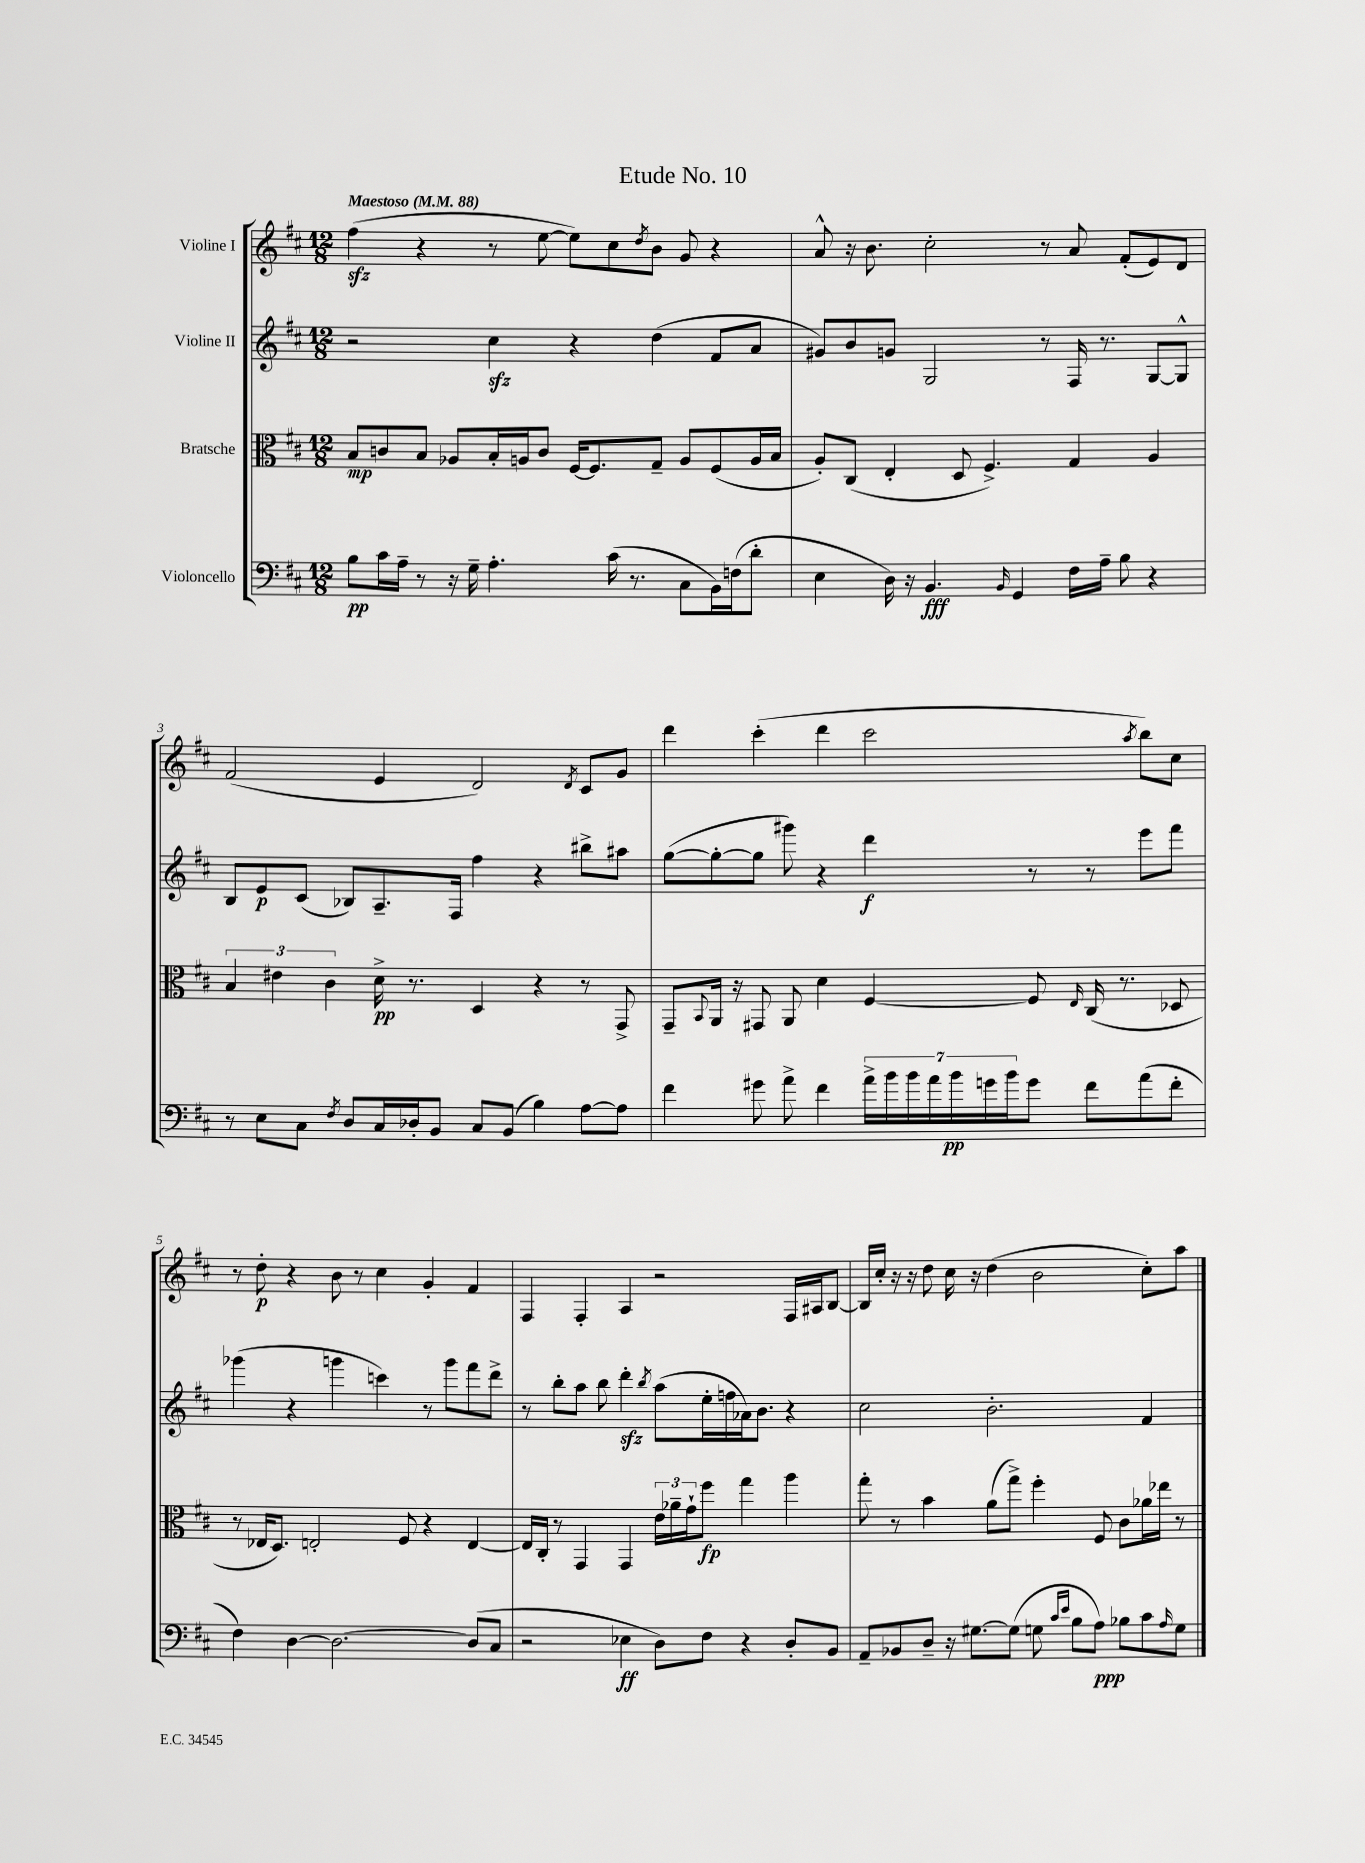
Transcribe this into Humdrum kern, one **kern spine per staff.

**kern	**dynam	**kern	**dynam	**kern	**dynam	**kern	**dynam
*part4	*part4	*part3	*part3	*part2	*part2	*part1	*part1
*staff4	*staff4	*staff3	*staff3	*staff2	*staff2	*staff1	*staff1
*I"Violoncello	*	*I"Bratsche	*	*I"Violine II	*	*I"Violine I	*
*clefF4	*	*clefC3	*	*clefG2	*	*clefG2	*
*k[f#c#]	*	*k[f#c#]	*	*k[f#c#]	*	*k[f#c#]	*
*M12/8	*	*M12/8	*	*M12/8	*	*M12/8	*
*MM88	*	*MM88	*	*MM88	*	*MM88	*
=1	=1	=1	=1	=1	=1	=1	=1
!	!	!	!	!	!	!LO:TX:a:B:t=Maestoso	!
8B\L	pp	8B/L	mp	2r	.	(4ff#zz\	.
16c#\L	.	8cn/	.	.	.	.	.
16A~\JJ	.	.	.	.	.	.	.
8r	.	8B/J	.	.	.	4r	.
16r	.	8A-X/L	.	.	.	.	.
16G~\	.	.	.	.	.	.	.
4.A'\	.	16B'/L	.	4cc#zz\	.	8r	.
.	.	16An/J	.	.	.	.	.
.	.	8c/J	.	.	.	[8ee\	.
.	.	[16F#/KL	.	4r	.	8ee\L])	.
.	.	8.F#/]	.	.	.	.	.
(16c#\	.	.	.	.	.	8cc#\	.
8.r	.	.	.	.	.	.	.
.	.	.	.	.	.	8qdd/	.
.	.	8G~/J	.	(4dd\	.	8b\J	.
8C#\L	.	8A/L	.	.	.	8g/	.
16BB\L)	.	(8F#/	.	8f#/L	.	4r	.
(16Fn\J	.	.	.	.	.	.	.
8d'\J	.	16A/L	.	8a/J	.	.	.
.	.	16B/JJ	.	.	.	.	.
=2	=2	=2	=2	=2	=2	=2	=2
4E\	.	8A'/L)	.	8g#X/L)	.	8a^^/	.
.	.	(8C#/J	.	8b/	.	16r	.
.	.	.	.	.	.	8.b\	.
16D\)	.	4E'/	.	8gn/J	.	.	.
16r	.	.	.	.	.	.	.
4.BB/	fff	.	.	2G/	.	2cc#'\	.
.	.	8D/	.	.	.	.	.
.	.	4.F#^/)	.	.	.	.	.
16qqBB/	.	.	.	.	.	.	.
4GG/	.	.	.	.	.	.	.
.	.	.	.	8r	.	8r	.
16F#\LL	.	4G/	.	16F#/	.	8a/	.
16A~\JJ	.	.	.	8.r	.	.	.
8B\	.	.	.	.	.	(8f#'/L	.
4r	.	4A/	.	[8G/L	.	8e/)	.
.	.	.	.	8G^^/J]	.	8d/J	.
!!LO:LB:g=z
=3	=3	=3	=3	=3	=3	=3	=3
8r	.	6B/	.	8B/L	.	(2f#/	.
8E\L	.	.	.	8e/	p	.	.
.	.	6e#X\	.	.	.	.	.
8C#\J	.	.	.	(8c#/J	.	.	.
.	.	6c#\	.	.	.	.	.
8qF#/	.	.	.	.	.	.	.
8D/L	.	.	.	8B-X/L)	.	.	.
16C#/L	.	16d^\	pp	8.A~/	.	4e/	.
16D-X'/J	.	8.r	.	.	.	.	.
8BB/J	.	.	.	.	.	.	.
.	.	.	.	16F#/Jk	.	.	.
8C#/L	.	4D/	.	4ff#\	.	2d/)	.
(8BB/J	.	.	.	.	.	.	.
4B\)	.	4r	.	4r	.	.	.
.	.	.	.	.	.	8qd/	.
[8A\L	.	8r	.	8bb#X^\L	.	8c#/L	.
8A\J]	.	8GG^/	.	8aa#X\J	.	8g/J	.
=4	=4	=4	=4	=4	=4	=4	=4
4f#\	.	8GG~/L	.	([8gg\L	.	4ddd\	.
.	.	8qqBB/	.	.	.	.	.
.	.	16AA/Jk	.	8gg'\_	.	.	.
.	.	16r	.	.	.	.	.
8g#X\	.	8GG#X/	.	8gg\J]	.	(4ccc#'\	.
8a^\	.	8AA/	.	8ggg#X\)	.	.	.
4f#\	.	4d\	.	4r	.	4ddd\	.
28a^\LL	.	[4F#/	.	4ddd\	f	2ccc#\	.
28b\	.	.	.	.	.	.	.
28b\	.	.	.	.	.	.	.
28a\	.	.	.	.	.	.	.
28b\	pp	.	.	.	.	.	.
28gn\	.	.	.	.	.	.	.
28b\J	.	.	.	.	.	.	.
8g\J	.	8F#/]	.	8r	.	.	.
.	.	16qqE/	.	.	.	.	.
8f#\L	.	(16C#/	.	8r	.	.	.
.	.	8.r	.	.	.	.	.
.	.	.	.	.	.	8qaa/	.
(8a\	.	.	.	8eee\L	.	8bb\L)	.
8f#'\J	.	8D-X/	.	8fff#\J	.	8cc#\J	.
!!LO:LB:g=z
=5	=5	=5	=5	=5	=5	=5	=5
4F#\)	.	8r	.	(4ggg-X\	.	8r	.
.	.	16E-X/KL	.	.	.	8dd'\	p
.	.	8.D/J)	.	.	.	.	.
[4D\	.	.	.	4r	.	4r	.
.	.	2En'/	.	.	.	.	.
2.D\_	.	.	.	4gggn\	.	8b\	.
.	.	.	.	.	.	8r	.
.	.	.	.	4cccn\)	.	4cc#\	.
.	.	8F#/	.	.	.	.	.
.	.	4r	.	8r	.	4g'/	.
.	.	.	.	8ggg\L	.	.	.
(8D/L]	.	[4E/	.	8fff#\	.	4f#/	.
8C#/J	.	.	.	8ddd^\J	.	.	.
=6	=6	=6	=6	=6	=6	=6	=6
2r	.	16E/LL]	.	8r	.	4F#/	.
.	.	16C#'/JJ	.	.	.	.	.
.	.	8r	.	8bb'\L	.	.	.
.	.	4GG/	.	8aa\J	.	4F#'/	.
.	.	.	.	8bb\	.	.	.
4E-X\	ff	4GG/	.	4dddzz'\	.	4A/	.
.	.	.	.	8qbb/	.	.	.
8D\L)	.	24e\LL	.	(8aa\L	.	2r	.
.	.	24a-X~\	.	.	.	.	.
.	.	24g`\J	.	.	.	.	.
8F#\J	.	8ff#\J	fp	16ee'\L	.	.	.
.	.	.	.	16ffn\	.	.	.
4r	.	4gg\	.	16a-X\J)	.	.	.
.	.	.	.	8.b\J	.	.	.
8D'/L	.	4aa\	.	4r	.	16F#/LL	.
.	.	.	.	.	.	16A#X/J	.
8BB/J	.	.	.	.	.	[8B/J	.
=7	=7	=7	=7	=7	=7	=7	=7
8AA~/L	.	8gg'\	.	2cc#\	.	16B/LL]	.
.	.	.	.	.	.	16cc#'/JJ	.
8BB-X/	.	8r	.	.	.	16r	.
.	.	.	.	.	.	16r	.
8D~/J	.	4b\	.	.	.	8dd\	.
16r	.	.	.	.	.	16cc#\	.
[8.G#X\L	.	.	.	.	.	16r	.
.	.	(8a\L	.	2.b'\	.	(4dd\	.
(8G#\J]	.	8gg^\J)	.	.	.	.	.
8Gn\	.	4ff#'\	.	.	.	2b\	.
16qqc#/LL	.	.	.	.	.	.	.
16qqe/JJ	.	.	.	.	.	.	.
8B\L	.	.	.	.	.	.	.
8A\J)	ppp	8F#/	.	.	.	.	.
8B-X\L	.	8c#\L	.	.	.	.	.
8c#\	.	16a-X\L	.	4f#/	.	8cc#'\L)	.
.	.	16ee-X\JJ	.	.	.	.	.
16qqA/	.	.	.	.	.	.	.
8G\J	.	8r	.	.	.	8aa\J	.
==	==	==	==	==	==	==	==
*-	*-	*-	*-	*-	*-	*-	*-
